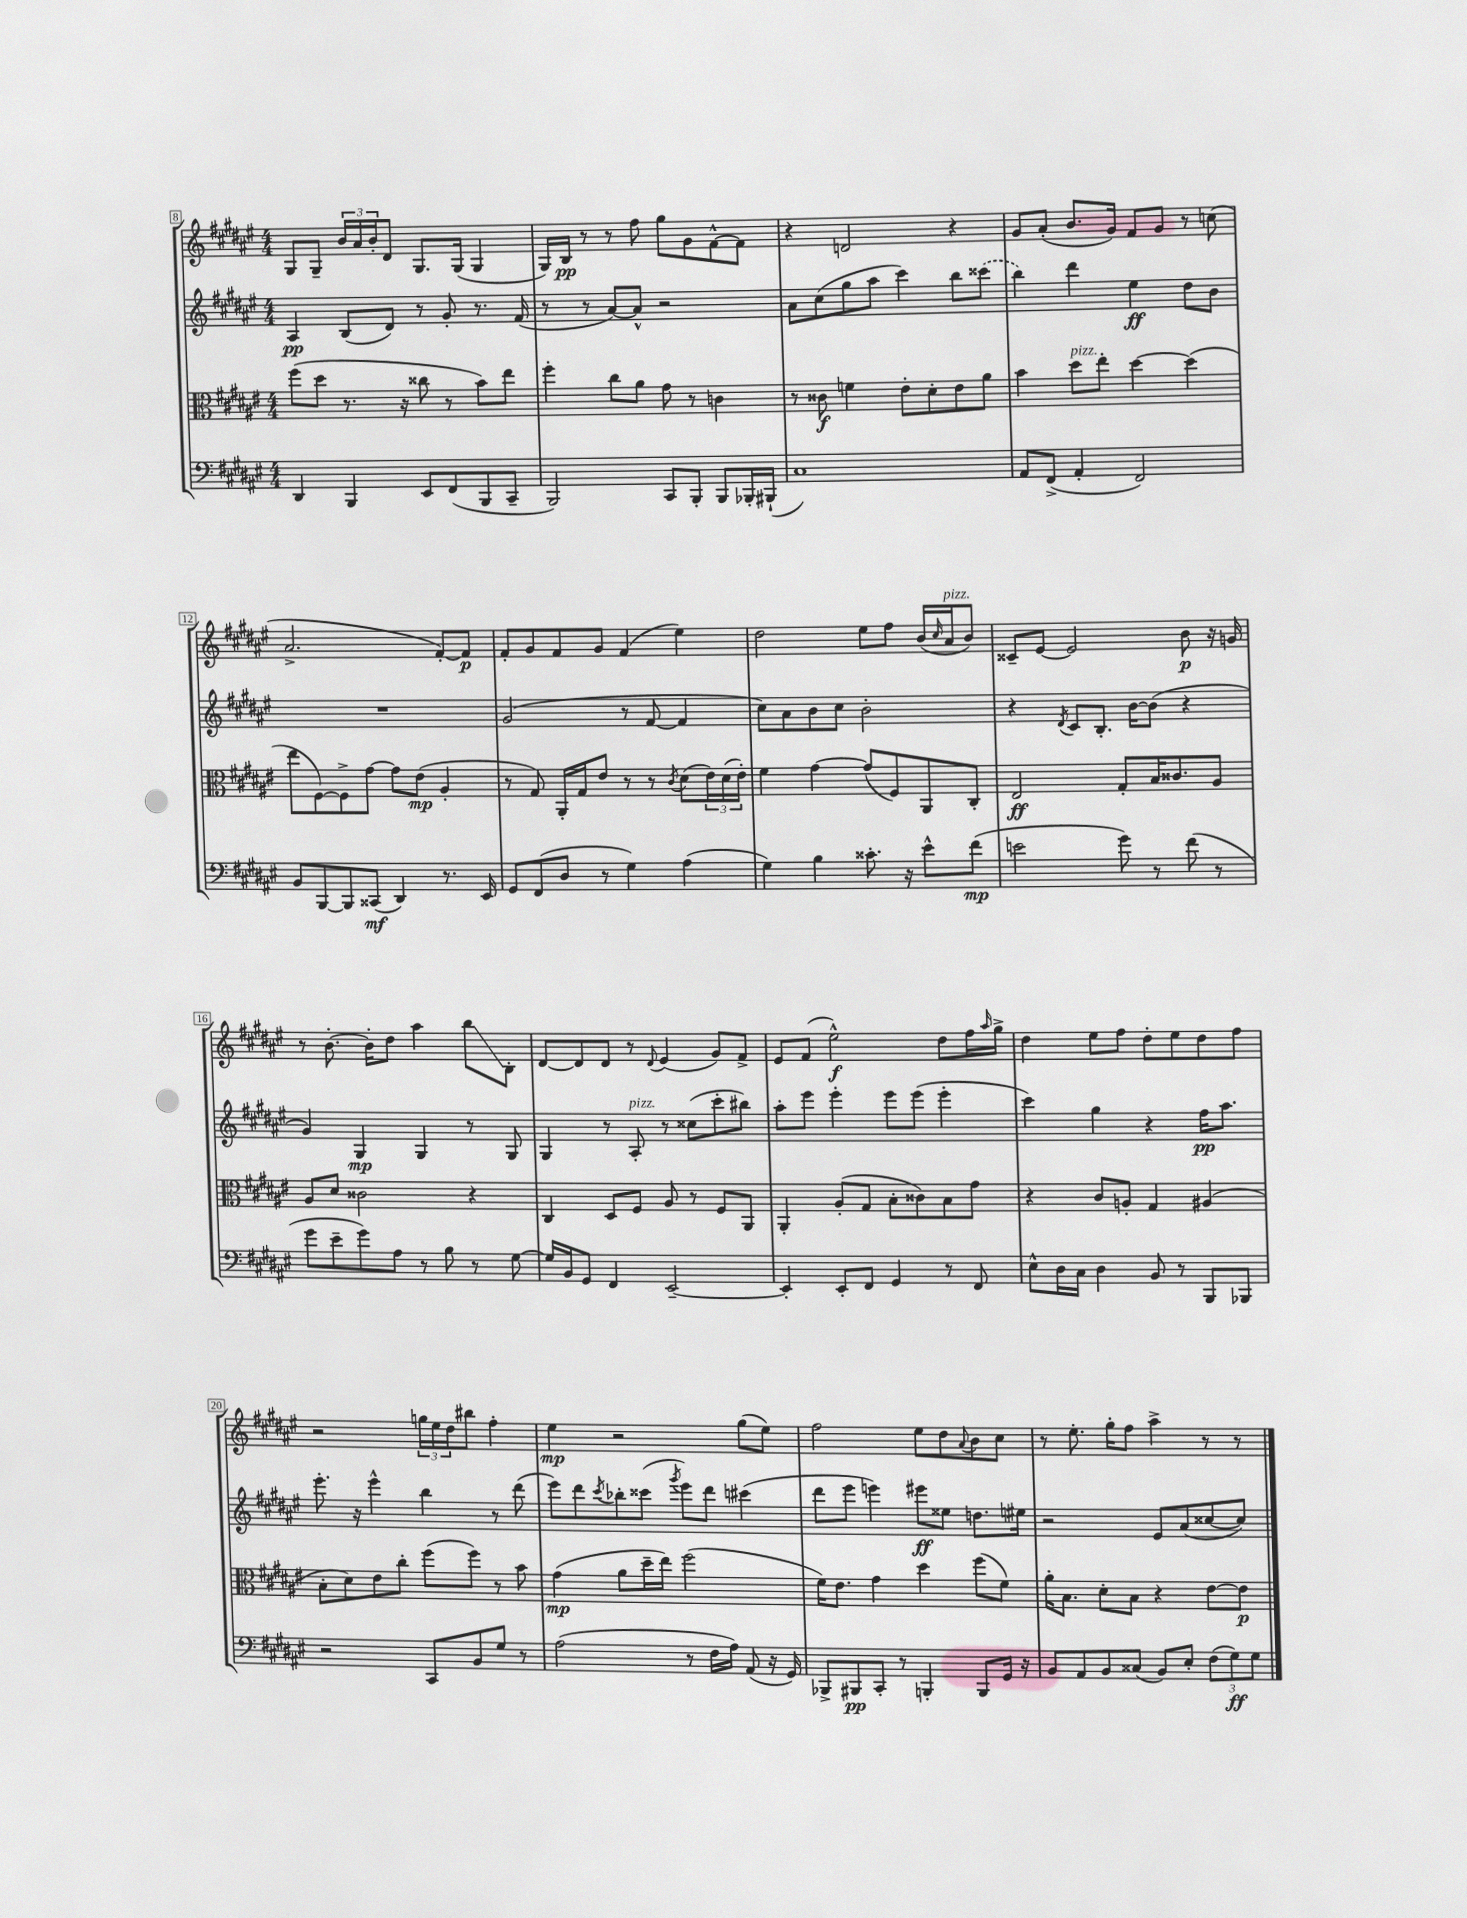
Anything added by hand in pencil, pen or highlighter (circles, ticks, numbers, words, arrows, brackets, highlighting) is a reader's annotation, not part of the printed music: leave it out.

**kern	**kern	**kern	**kern
*staff4	*staff3	*staff2	*staff1
*clefF4	*clefC3	*clefG2	*clefG2
*k[f#c#g#d#a#e#]	*k[f#c#g#d#a#e#]	*k[f#c#g#d#a#e#]	*k[f#c#g#d#a#e#]
*M4/4	*M4/4	*M4/4	*M4/4
4DD#	(8ff#	4A#	8G#
.	8dd#	.	8G#~
4BBB	8.r	(8B	24b
.	.	.	24a#
.	.	.	24b'
.	.	8d#)	8d#
.	16r	.	.
8EE#	8cc##	8r	8.G#
(8FF#	8r	8g#'	.
.	.	.	(16G#
8BBB	8b)	8.r	4G#
8CC#~	8ee#	.	.
.	.	(16f#	.
=	=	=	=
2BBB)	4ff#'	8r	16G#)
.	.	.	16B
.	.	8r	8r
.	8cc#	[8a#)	8r
.	8a#	8a#^^]	8ff#
8CC#	8g#	2r	8gg#
8BBB'	8r	.	8g#
8BBB	4c	.	[8f#^^
16BBB-'	.	.	8f#]
(16BBB#`	.	.	.
=	=	=	=
1C#)	8r	8a#	4r
.	8c##	(8cc#	.
.	4f	8gg#	2d
.	.	8aa#	.
.	8e#'	4ccc#)	.
.	8d#'	.	.
.	8e#	8bb	4r
.	8a#	(8ccc##	.
=	=	=	=
8AA#	4b	4bb)	8g#
(8FF#^	.	.	(8a#'
4AA#'	8dd#	4ddd#	8.b
.	8ee#'	.	.
.	.	.	16g#)
2FF#)	[4dd#	4ee#	8f#
.	.	.	8g#
.	(4dd#]	8dd#	8r
.	.	8b	(8cc
=	=	=	=
8BB	8ee#	1r	2.a#^
[8BBB	[8F#)	.	.
8BBB]	8F#^]	.	.
(8CC##	[8g#	.	.
4DD#)	8g#]	.	.
.	(8e#	.	.
8.r	4A#'	.	[8f#')
.	.	.	8f#]
16EE#	.	.	.
=	=	=	=
8GG#	8r	(2g#	8f#'
(8FF#	8G#)	.	8g#
8D#	16AA#'	.	8f#
.	16G#	.	.
8r	8e#	.	8g#
4G#)	8r	8r	(4f#
.	8r	[8f#	.
.	8qc#	.	.
(4A#	(8d#	4f#]	4ee#)
.	24e#)	.	.
.	(24d#	.	.
.	24e#')	.	.
=	=	=	=
4G#)	4f#	8cc#)	2dd#
.	.	8a#	.
4B	[4g#	8b	.
.	.	8cc#	.
8.c##'	(8g#]	2b'	8ee#
.	8F#)	.	8ff#
16r	.	.	.
8e#^^	8AA#	.	(16b
.	.	.	16qqcc#
.	.	.	16a#
(8f#	8C#'	.	8b)
=	=	=	=
2e	2E#	4r	8c##~
.	.	.	[8e#
.	.	8qd#	.
.	.	8c#	2e#]
.	.	8.B'	.
8g#)	8G#'	.	.
.	.	[16b	.
8r	16B	(8b]	.
.	8.c##	.	.
(8f#	.	4r	8b
8r	8A#	.	16r
.	.	.	16g
=	=	=	=
8g#	8A#	4g#)	8r
8e#~	8d#	.	[8.b'
8g#)	2c##	4G#	.
.	.	.	16b']
8A#	.	.	8dd#
8r	.	4G#	4aa#
8B	.	.	.
8r	4r	8r	8bb
[8G#	.	8G#	8B'
=	=	=	=
16G#]	4C#	4G#	[8d#
16BB	.	.	.
8GG#	.	.	8d#]
4FF#	8D#	8r	8d#
.	8F#	8A#'	8r
.	.	.	8qqd#
[2EE#~	8A#	8r	(4e#
.	8r	(8cc##	.
.	8F#	8ccc#'	8g#)
.	8AA#	8bb#)	8f#^
=	=	=	=
4EE#']	4AA#'	8aa#'	8e#
.	.	8eee#	(8f#
8EE#'	(8A#'	4eee#'	2ee#^^)
8FF#	8G#	.	.
4GG#	8B'	8eee#	.
.	8c##)	(8eee#	.
8r	8B	4eee#'	8dd#
8FF#	8g#	.	16ff#
.	.	.	16qqaa#
.	.	.	16gg#^
=	=	=	=
8E#^^	4r	4ccc#)	4dd#
16D#	.	.	.
16C#	.	.	.
4D#	8c#	4gg#	8ee#
.	8A'	.	8ff#
8BB	4G#	4r	8dd#'
8r	.	.	8ee#
8BBB	(4A#	16ff#	8dd#
.	.	8.aa#	.
8BBB-	.	.	8ff#
=	=	=	=
2r	8B'	8.eee#'	2r
.	8d#)	.	.
.	.	16r	.
.	8e#	4eee#^^	.
.	8cc#'	.	.
8CC#	(8ff#	4bb	24gg
.	.	.	24ee#
.	.	.	24dd#
8BB	8ff#)	.	8bb#
8G#	8r	8r	4ff#'
8r	8b	(8ddd#	.
=	=	=	=
(2A#	(4g#	8eee#)	4ee#
.	.	8ddd#	.
.	.	8qccc#	.
.	8a#	8bb-'	2r
.	16dd#~	(8ccc##	.
.	16ee#)	.	.
.	.	8qggg#	.
8r	(2ff#	8eee#)	.
16F#	.	8ddd#	.
16A#)	.	.	.
(8AA#	.	(4ccc#	(8gg#
16r	.	.	8ee#)
16GG#)	.	.	.
=	=	=	=
8BBB-^	16f#)	8ddd#	2ff#
.	8.e#	.	.
8BBB#	.	8eee#	.
8CC#'	4g#	4eee)	.
8r	.	.	.
4BBB'	4dd#	8eee#	8ee#
.	.	8ee##	8dd#
.	.	.	8qqa#
8BBB	(8ff#	8.dd	8b
16GG#	8f#)	.	8cc#
16r	.	16ee#	.
=	=	=	=
8BB	16a#'	2r	8r
.	8.B	.	.
8AA#	.	.	8.ee#'
8BB	8d#'	.	.
.	.	.	16gg#'
(8C##	8B	.	8ff#
8BB)	4r	8e#	4aa#^
8E#'	.	(8a#	.
(12F#	[8e#	[8cc##	8r
12G#)	.	.	.
.	8e#]	8cc##])	8r
12G#	.	.	.
==	==	==	==
*-	*-	*-	*-
